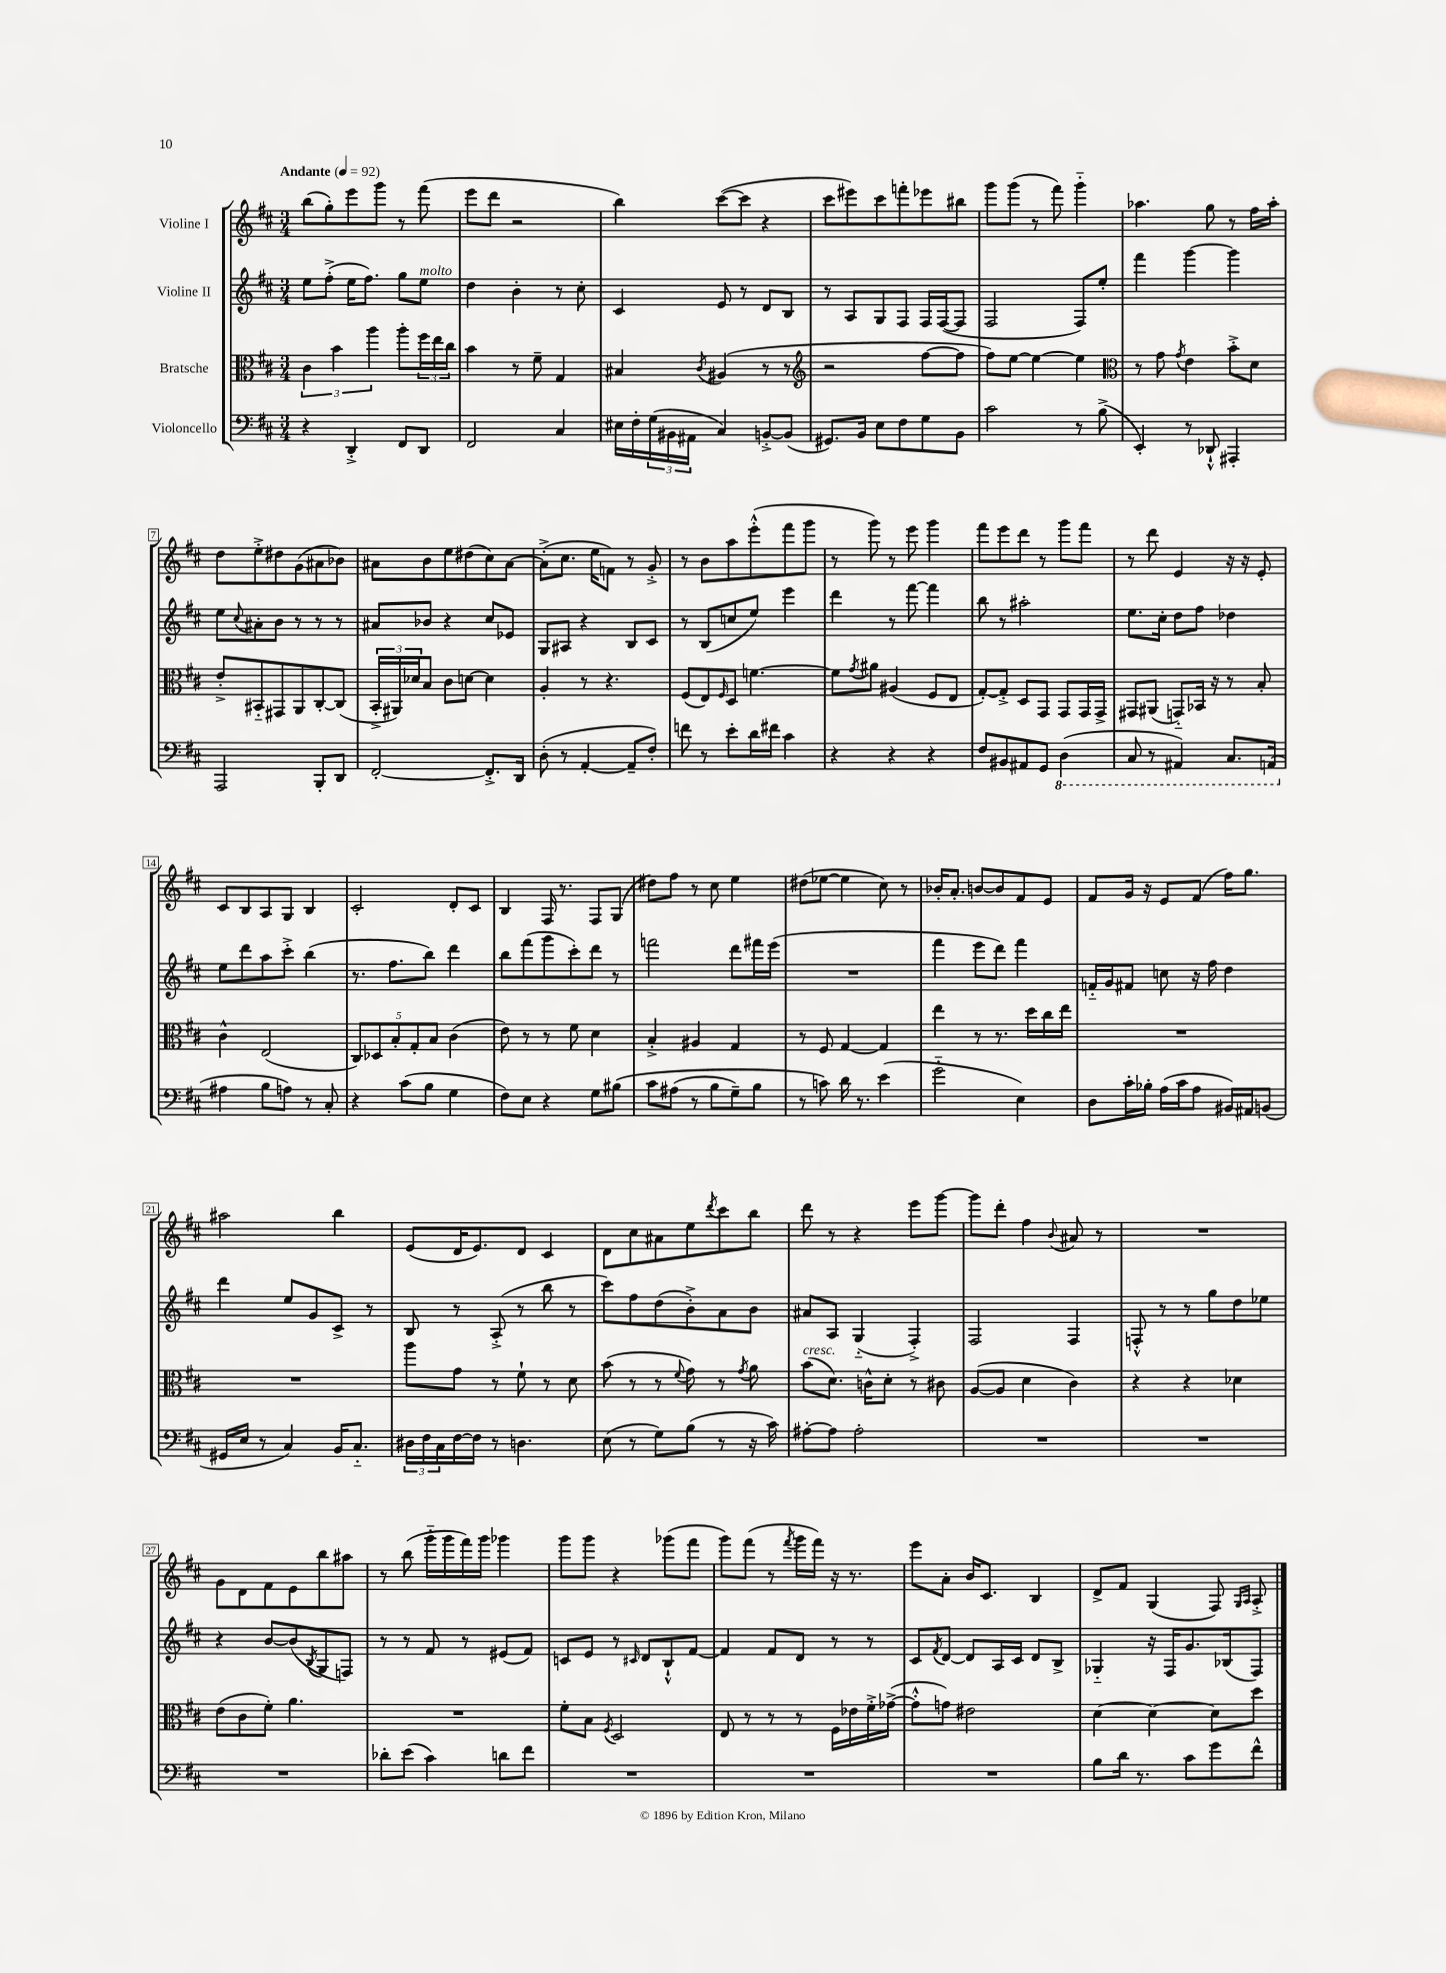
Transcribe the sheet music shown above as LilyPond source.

<<
\new StaffGroup <<
\new Staff = "s0" \with { instrumentName = "Violine I" } {
    \clef treble \key d \major \numericTimeSignature \time 3/4 \tempo "Andante" 4 = 92
    b''8( g''8-.) e'''8 g'''8 r8 fis'''8( |
    e'''8 d'''8 r2 |
    b''4) cis'''8~( cis'''8 r4 |
    cis'''8 eis'''8) cis'''8 f'''8-. ees'''8 bis''8 |
    g'''8 g'''8( r8 fis'''8) g'''4-_ |
    aes''4. g''8 r8 fis''16 aes''16-. |
    d''8 e''8-.-> dis''8 g'8( ais'8 bes'8) |
    ais'8 b'8 e''8 dis''8( cis''8) ais'8~ |
    ais'8-.->( cis''8. e''16 f'8) r8 g'8-.-> |
    r8 b'8 a''8 e'''8-.-^( fis'''8 g'''8 |
    r8 g'''8) r8 e'''8 g'''4 |
    fis'''8 e'''8 d'''8 r8 g'''8 fis'''8 |
    r8 d'''8 e'4 r16 r16 e'8-. |
    cis'8 b8 a8 g8 b4 |
    cis'2-. d'8-. cis'8 |
    b4 fis16 r8. fis8 g8( |
    dis''8) fis''8 r8 cis''8 e''4 |
    dis''8( ees''8~ ees''4 cis''8) r8 |
    bes'16-. a'8.-. b'8~ b'8 fis'8 e'8 |
    fis'8 g'16 r16 e'8 fis'8( fis''16) g''8. |
    ais''2 b''4 |
    e'8( d'16 e'8.) d'8 cis'4 |
    d'8 cis''8 ais'8 e''8 \acciaccatura { d'''8 } cis'''8 b''8 |
    d'''8 r8 r4 e'''8 g'''8~ |
    g'''8 d'''8-. fis''4 \appoggiatura { b'8 } ais'8 r8 |
    R2. |
    g'8 d'8 fis'8 e'8 b''8 ais''8 |
    r8 b''8( g'''16-_ g'''16 fis'''16) g'''16 ges'''4 |
    g'''8 g'''8 r4 ges'''8( fis'''8 |
    g'''8) fis'''8( r8 \acciaccatura { fis'''8 } g'''16 fis'''16) r16 r8. |
    e'''8 a'8-. b'16 cis'8. b4 |
    d'8-> fis'8 g4( fis8) \grace { g16 a16 } a8-.-> \bar "|." |
}
\new Staff = "s1" \with { instrumentName = "Violine II" } {
    \clef treble \key d \major \numericTimeSignature \time 3/4
    e''8 fis''8-.->( e''16 fis''8.) g''8 e''8^\markup { \italic "molto" } |
    d''4 b'4-. r8 cis''8-. |
    cis'4 e'8 r8 d'8 b8 |
    r8 a8 g8 fis8 fis16 fis16~( fis8 |
    fis2 fis8) e''8-. |
    fis'''4 g'''4~ g'''4 |
    e''8 \appoggiatura { cis''8 } ais'8-. b'8 r8 r8 r8 |
    ais'8 bes'8 r4 cis''8 ees'8 |
    g8 ais8 r4 b8 cis'8 |
    r8 b8( c''8 e''8) e'''4 |
    d'''4 r8 fis'''8~ fis'''4 |
    b''8 r8 ais''2-. |
    e''8. cis''16-. d''8 fis''8 des''4 |
    e''8 d'''8 a''8 cis'''8-.-> b''4( |
    r8. fis''8. b''8) d'''4 |
    b''8 fis'''8( g'''8 cis'''8-.) d'''8 r8 |
    f'''2 d'''8 fis'''16 e'''16( |
    R2. |
    fis'''4 e'''8 d'''8) fis'''4 |
    f'16-_ g'16 fis'8 c''8 r16 fis''16 d''4 |
    d'''4 e''8 g'8 cis'8-> r8 |
    b8 r8 a8-.->( r8 b''8 r8 |
    cis'''8) fis''8 d''8( b'8-.->) a'8 b'8 |
    ais'8 a8 g4-_( fis4-.->) |
    fis2 fis4 |
    f8-.-^ r8 r8 g''8 d''8 ees''8 |
    r4 b'8~ b'8( \acciaccatura { b8 } g8 f8) |
    r8 r8 fis'8 r8 eis'8( fis'8) |
    c'8 e'8 r8 \grace { cis'16 } d'8 b8-!-^ fis'8~ |
    fis'4 fis'8 d'8 r8 r8 |
    cis'8 \acciaccatura { fis'8 } d'8~ d'8 a16 cis'16 d'8 b8-> |
    ges4-_ r16 fis16 g'8. bes16( fis8) \bar "|." |
}
\new Staff = "s2" \with { instrumentName = "Bratsche" } {
    \clef alto \key d \major \numericTimeSignature \time 3/4
    \tuplet 3/2 { cis'4 b'4 a''4 } a''8-. \tuplet 3/2 { fis''16 e''16 cis''16 } |
    b'4 r8 fis'8-- g4 |
    bis4 \acciaccatura { cis'8 } ais4( r8 r8 |
    \clef treble r2 fis''8~ fis''8 |
    fis''8) e''8~ e''4~ e''4 |
    \clef alto r8 g'8 \acciaccatura { g'8 } e'4 b'8-.-> d'8 |
    e'8-.-> bis,8-_ gis,8 a,8 cis8~-. cis8( |
    \tuplet 3/2 { b,16-.-> ais,16) des'16 } b8 cis'8 d'8~ d'4 |
    a4-. r8 r4. |
    fis8( e8) \grace { fis16 } d8 f'4.~ |
    f'8 \acciaccatura { g'8 } ais'8 ais4( fis8 e8 |
    g8~-.) g8-.-> d8 g,8 g,8 g,16 g,16-> |
    gis,8 ais,8( g,8-_) bes,16 r16 r8 b8-. |
    cis'4-^ e2( |
    \tuplet 5/4 { cis8) des8 b8-. g8-. b8 } cis'4( |
    e'8) r8 r8 fis'8 d'4 |
    b4-.-> ais4 g4 |
    r8 fis8 g4~ g4 |
    e''4 r8 r8. d''16 cis''16 e''16 |
    R2. |
    R2. |
    a''8 g'8 r8 fis'8-! r8 d'8 |
    b'8( r8 r8 \appoggiatura { fis'8 } g'8) r8 \acciaccatura { g'8 } a'8 |
    b'8^\markup { \italic "cresc." }( d'8.) c'16-^ d'8-. r8 cis'8 |
    a8~( a8 d'4 cis'4) |
    r4 r4 des'4 |
    e'8( cis'8 fis'8-.) a'4. |
    R2. |
    fis'8-. b8 \acciaccatura { fis8 } d2 |
    e8 r8 r8 r8 fis16 ees'16 fis'16-.-> ges'16~->( |
    ges'8-.-^ g'8) eis'2 |
    d'4~ d'4~ d'8 d''8 \bar "|." |
}
\new Staff = "s3" \with { instrumentName = "Violoncello" } {
    \clef bass \key d \major \numericTimeSignature \time 3/4
    r4 d,4-.-> fis,8 d,8 |
    fis,2 cis4 |
    eis16 fis16-. \tuplet 3/2 { g16( bis,16 ais,16 } cis4) b,8~-.-> b,8( |
    gis,8.) b,16 e8 fis8 g8 b,8 |
    cis'2 r8 b8->( |
    e,4-.) r8 des,8-!-^ ais,,4-. |
    a,,2 b,,8-. d,8 |
    fis,2~-. fis,8.-.-> d,16 |
    d8-.( r8 a,4~-. a,8-- fis8-.) |
    f'8 r8 e'8-. d'16 fis'16 cis'4 |
    r4 r4 r4 |
    fis8 bis,8 ais,8 g,8 \ottava #-1 d,4( |
    cis,8 r8 ais,,4) cis,8. a,,16( \ottava #0 |
    ais4 b8 a8) r8 cis8-. |
    r4 cis'8( b8 g4 |
    fis8) e8 r4 g8 bis8\( |
    cis'8 ais8( r8 b8 g8--) b8 |
    r8 c'8\) d'16 r8. e'4( |
    g'2-_ e4) |
    d8 cis'16-. bes16-. a16( cis'16 a8 bis,16) ais,16 b,8( |
    gis,16 e16 r8 cis4) b,16 cis8.-_ |
    \tuplet 3/2 { dis16 fis16 cis16 } fis16~ fis16 r8 d4. |
    e8( r8 g8) b8( r8 r16 cis'16) |
    ais8~-. ais8 ais2-. |
    R2. |
    R2. |
    R2. |
    des'8-. e'8( cis'4) d'8 fis'8 |
    R2. |
    R2. |
    R2. |
    b8 d'16 r8. cis'8 g'8 fis'8-^ \bar "|." |
}
>>
>>
\layout { \context { \Score \override BarNumber.stencil = #(make-stencil-boxer 0.1 0.3 ly:text-interface::print) } }
